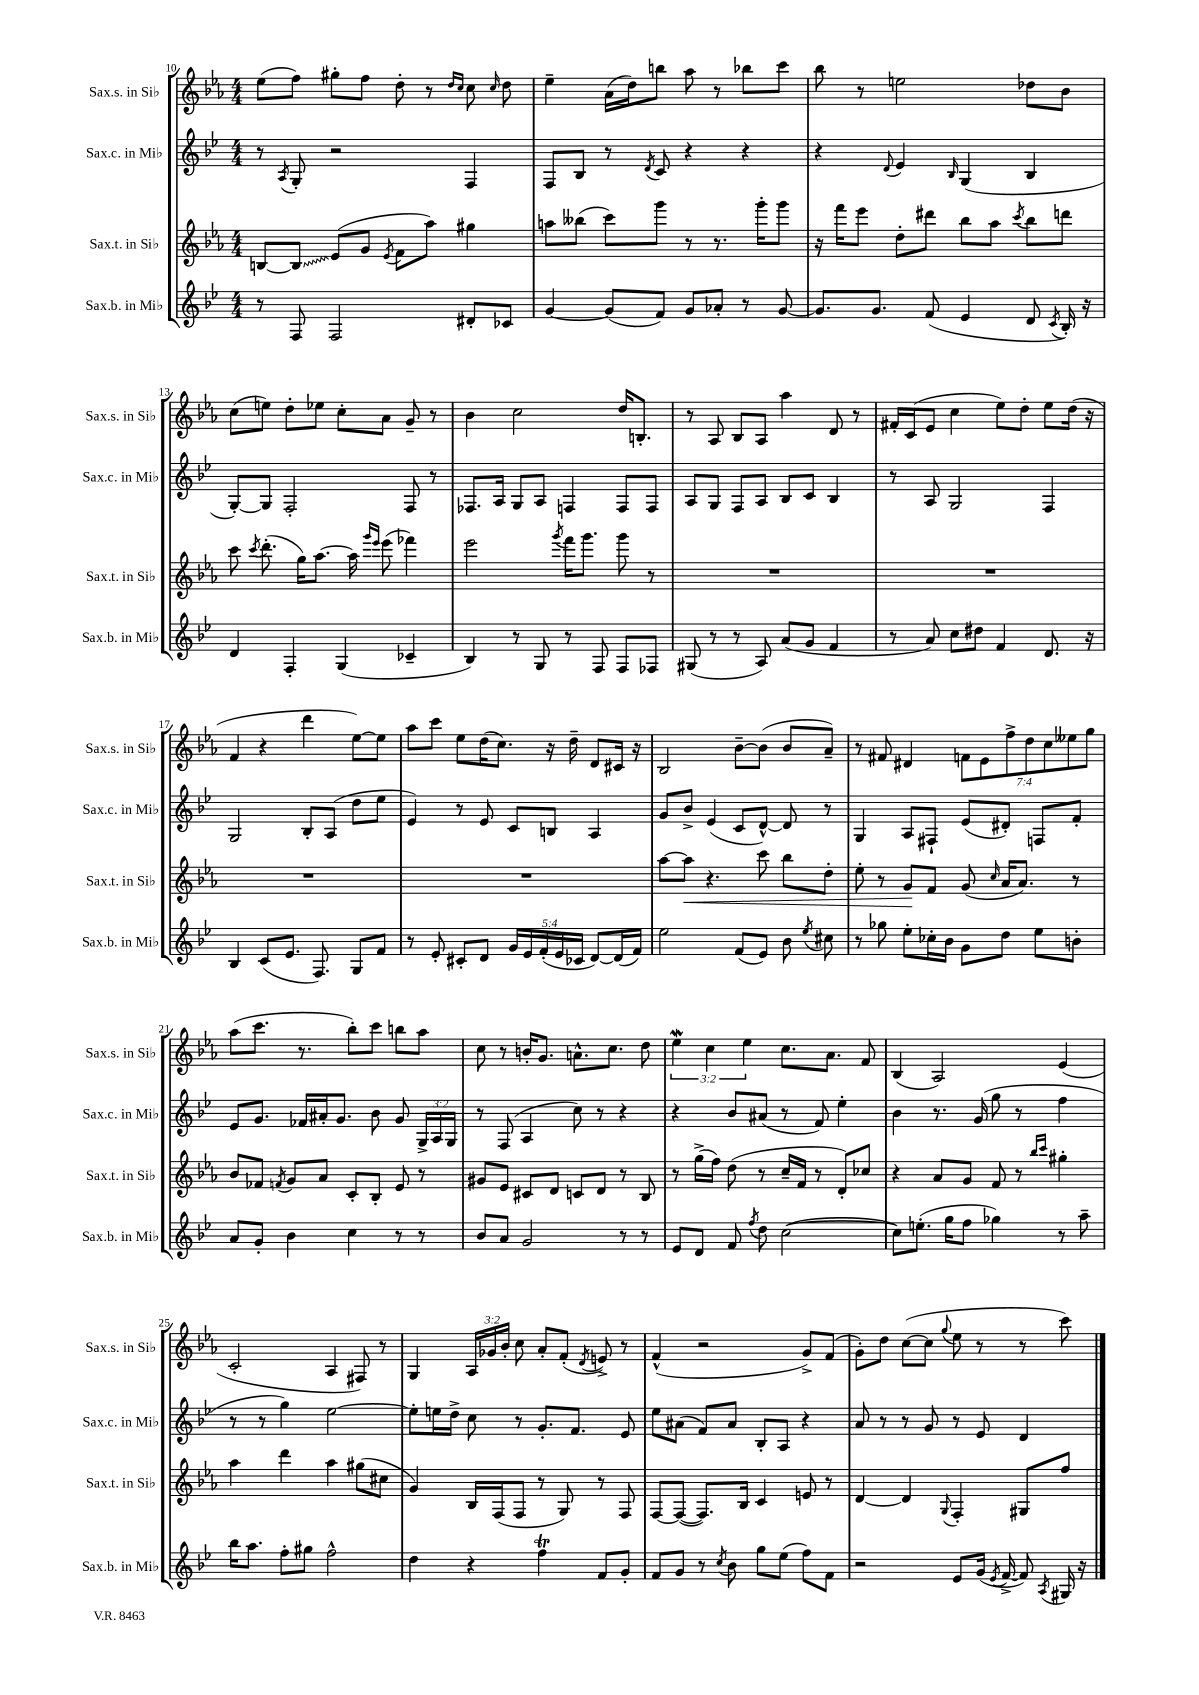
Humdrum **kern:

**kern	**kern	**kern	**kern
*staff4	*staff3	*staff2	*staff1
*clefG2	*clefG2	*clefG2	*clefG2
*k[b-e-]	*k[b-e-a-]	*k[b-e-]	*k[b-e-a-]
*M4/4	*M4/4	*M4/4	*M4/4
8r	[8B/L	8r	(8ee-\L
.	.	8qA/	.
8F/	8B/]J	8G'/	8ff\J)
2F/	(8e-/L	2r	8gg#'\L
.	8g/J	.	8ff\J
.	8qe-/	.	.
.	8f\L	.	8dd'\
.	8aa-\J)	.	8r
.	.	.	16qqdd/LL
.	.	.	16qqcc/JJ
8d#'/L	4gg#\	4F/	8cc\
.	.	.	16qqcc/
8c-/J	.	.	8dd\
=	=	=	=
[4g/	8aa\L	8F/L	4ee-~\
.	(8bb--\J	8B-/J	.
(8g/]L	8ccc\L)	8r	(16a-\LL
.	.	.	16dd\J)
.	.	8qd/	.
8f/J)	8ggg\J	8c/	8bb\J
8g/L	8r	4r	8aa-\
8a-'/J	8.r	.	8r
8r	.	4r	8bb-\L
.	16ggg'\LK	.	.
[8g/	8ggg\J	.	8ccc\J
=	=	=	=
8.g/]L	16r	4r	8bb-\
.	16fff\LK	.	.
.	8eee-\J	.	8r
8.g/J	.	.	.
.	.	8qqd/	.
.	8dd'\L	4e-/	2ee\
(8f/	8ddd#\J	.	.
.	.	16qqB-/	.
4e-/	8bb-\L	(4G/	.
.	8aa-\J	.	.
.	8qccc/	.	.
8d/	8bb-\L	4B-/	8dd-\L
8qc/	.	.	.
16B-'/)	8ddd\J	.	8b-\J
16r	.	.	.
=	=	=	=
4d/	8ccc\	[8G'/L)	(8cc\L
.	8qccc/	.	.
.	(8.ddd'\	8G/]J	8ee\J)
4F'/	.	2F'/	8dd'\L
.	16gg\LK)	.	.
.	[8.aa-\J	.	8ee-\J
(4G/	.	.	8cc'\L
.	16aa-\]	.	.
.	16qqggg/LL	.	.
.	16qqeee-/JJ	.	.
.	(8eee-\	.	8a-\J
4c-~/	4fff-\)	8F/	8g~/
.	.	8r	8r
=	=	=	=
4B-/)	2eee-\	8.F-/L	4b-\
.	.	16A/Jk	.
8r	.	8G/L	2cc\
8G/	.	8A/J	.
.	8qggg/	.	.
8r	16fff\LK	4F/	.
.	8.ggg\J	.	.
8F/	.	.	.
8F/L	8ggg\	8F/L	16dd/LK
.	.	.	8.B'/J
8F-/J	8r	8F/J	.
=	=	=	=
(8G#/	1r	8A/L	8r
8r	.	8G/J	8A-/
8r	.	8F/L	8B-/L
8A/)	.	8A/J	8A-/J
(8a/L	.	8B-/L	4aa-\
8g/J	.	8c/J	.
4f/	.	4B-/	8d/
.	.	.	8r
=	=	=	=
8r	1r	8r	16f#'/LL
.	.	.	(16c/J
8a/)	.	8A/	8e-/J
8cc\L	.	2G/	4cc\
8dd#\J	.	.	.
4f/	.	.	8ee-\L)
.	.	.	8dd'\J
8.d/	.	4F/	8ee-\L
.	.	.	(16dd\Jk
16r	.	.	16r
=	=	=	=
4B-/	1r	2G/	4f/
(8c/L	.	.	4r
8.e-/J	.	.	.
.	.	8B-'/L	4ddd\
8.F/)	.	.	.
.	.	(8A/J	.
8G/L	.	8dd\L	[8ee-\L)
8f/J	.	8ee-\J	8ee-\]J
=	=	=	=
8r	1r	4e-/)	8aa-\L
8e-'/	.	.	8ccc\J
8c#'/L	.	8r	8ee-\L
8d/J	.	8e-/	(16dd\K
.	.	.	8.cc\J)
20g/LL	.	8c/L	.
20e-/	.	.	.
(20f'/	.	.	.
.	.	8B/J	16r
20e-/	.	.	.
.	.	.	16dd~\
20c-/JJ	.	.	.
[8d/L)	.	4A/	8d/L
(16d/]L	.	.	16c#/Jk
16f/JJ)	.	.	16r
=	=	=	=
2ee-\	[8aa-\L	8g/L	2B-/
.	8aa-\]J	8b-^/J	.
.	4.r	(4e-/	.
(8f/L	.	8c/L	[8b-~\L
8e-/J)	8ccc\	[8d^^/J)	(8b-\]J
8b-\	8bb-\L	8d/]	8b-/L
8qee-/	.	.	.
8cc#\	8dd'\J	8r	8a-~/J)
=	=	=	=
8r	8ee-'\	4G/	8r
8gg-\	8r	.	8f#/
8ee-'\L	8g/L	8A/L	4d#/
16cc-'\L	8f/J	8F#`/J	.
16b-\JJ	.	.	.
8g\L	(8g/	(8e-/L	14f\L
.	.	.	14e-\
.	16qqcc/	.	.
8dd\J	16a-/LK	8d#'/J)	.
.	.	.	14ff^\
.	8.a-/J)	.	.
.	.	.	14dd\
8ee-\L	.	8F/L	.
.	.	.	14cc\
.	.	.	14ee--\
8b'\J	8r	8f'/J	.
.	.	.	14gg\J
=	=	=	=
8a/L	8b-/L	8e-/L	(8aa-\L
8g'/J	8f-/J	8.g/J	8.ccc\J
.	8qf/	.	.
4b-\	8g/L	.	.
.	.	16f-/LL	8.r
.	8a-/J	16a#'/J	.
.	.	8.g/J	.
4cc\	8c'/L	.	8bb-'\L)
.	8B-'/J	8b-\	8ccc\J
8r	8e-/	8g/	8bb\L
8r	8r	24G^/LL	8aa-\J
.	.	24A/	.
.	.	24G/JJ	.
=	=	=	=
8b-/L	8g#/L	8r	8cc\
8a/J	8e-/J	(8F/	8r
2g/	8c#/L	4A/	16b'/LK
.	.	.	8.g/J
.	8d/J	.	.
.	8c/L	8cc\)	8.a^^\L
.	8d/J	8r	.
.	.	.	8.cc\J
8r	8r	4r	.
8r	8B-/	.	8dd\
=	=	=	=
8e-/L	8r	4r	6ee-\
8d/J	(16gg^\LL	.	.
.	.	.	6cc\
.	16ff\JJ)	.	.
8f/	(8dd\	8b-/L	.
.	.	.	6ee-\
8qff/	.	.	.
8dd\	8r	(8a#/J	.
([2cc\	16cc~/LL	8r	8.cc\L
.	16f/JJ	.	.
.	8r	8f/)	.
.	.	.	8.a-\J
.	8d'/L)	4ee-'\	.
.	8cc-/J	.	8f/
=	=	=	=
8cc\]L)	4r	4b-\	(4B-/
(8.ee'\J	.	.	.
.	8a-/L	8.r	2A-/)
16gg\LK	.	.	.
8ff\J	8g/J	.	.
.	.	(16g/	.
4gg-\)	8f/	8gg\	.
.	8r	8r	.
.	16qqbb-/LL	.	.
.	16qqccc/JJ	.	.
8r	4gg#'\	4ff\	(4e-/
8aa~\	.	.	.
=	=	=	=
16bb-\LK	4aa-\	8r	2c'/
8.aa\J	.	.	.
.	.	8r	.
8ff'\L	4ddd\	4gg\)	.
8gg#\J	.	.	.
2ff^^\	4aa-\	[2ee-\	4A-/
.	(8gg#\L	.	8F#/)
.	8cc#\J	.	8r
=	=	=	=
4dd\	4g/)	8ee-'\]L	4G/
.	.	16ee\L	.
.	.	16dd^\JJ	.
4r	16B-/LL	8cc\	24A-/LL
.	.	.	24g-/
.	(16F/J	.	.
.	.	.	24b-'/JJ
.	8F/J	8r	8cc\
4ff\	8r	8.g'/L	8a-'/L
.	8G/)	.	(8f'/J
.	.	8.f/J	.
.	.	.	8qd/
8f/L	8r	.	8e^/)
8g'/J	8F/	8e-/	8r
=	=	=	=
8f/L	[8F/L	8ee-\L	(4f^^/
8g/J	(8F/_J	(8a#\J	.
8r	8.F/]L)	8f/L)	2r
8qcc/	.	.	.
8b-\	.	8a#/J	.
.	16B-/Jk	.	.
8gg\L	4c/	8B-'/L	.
(8ee-\J	.	8A/J	.
8ff\L)	8e/	4r	8g^/L)
8f\J	8r	.	(8f/J
=	=	=	=
2r	[4d/	8a/	8g'\L)
.	.	8r	8dd\J
.	4d/]	8r	([8cc\L
.	.	8g/	8cc\]J
.	8qqG/	.	8qqgg/
8e-/L	4F'/	8r	8ee-\
(16g/Jk	.	8e-/	8r
8qe-/	.	.	.
[16f^/	.	.	.
8f/])	8G#/L	4d/	8r
8qA/	.	.	.
16G#/	8ff/J	.	8ccc\)
16r	.	.	.
==	==	==	==
*-	*-	*-	*-
